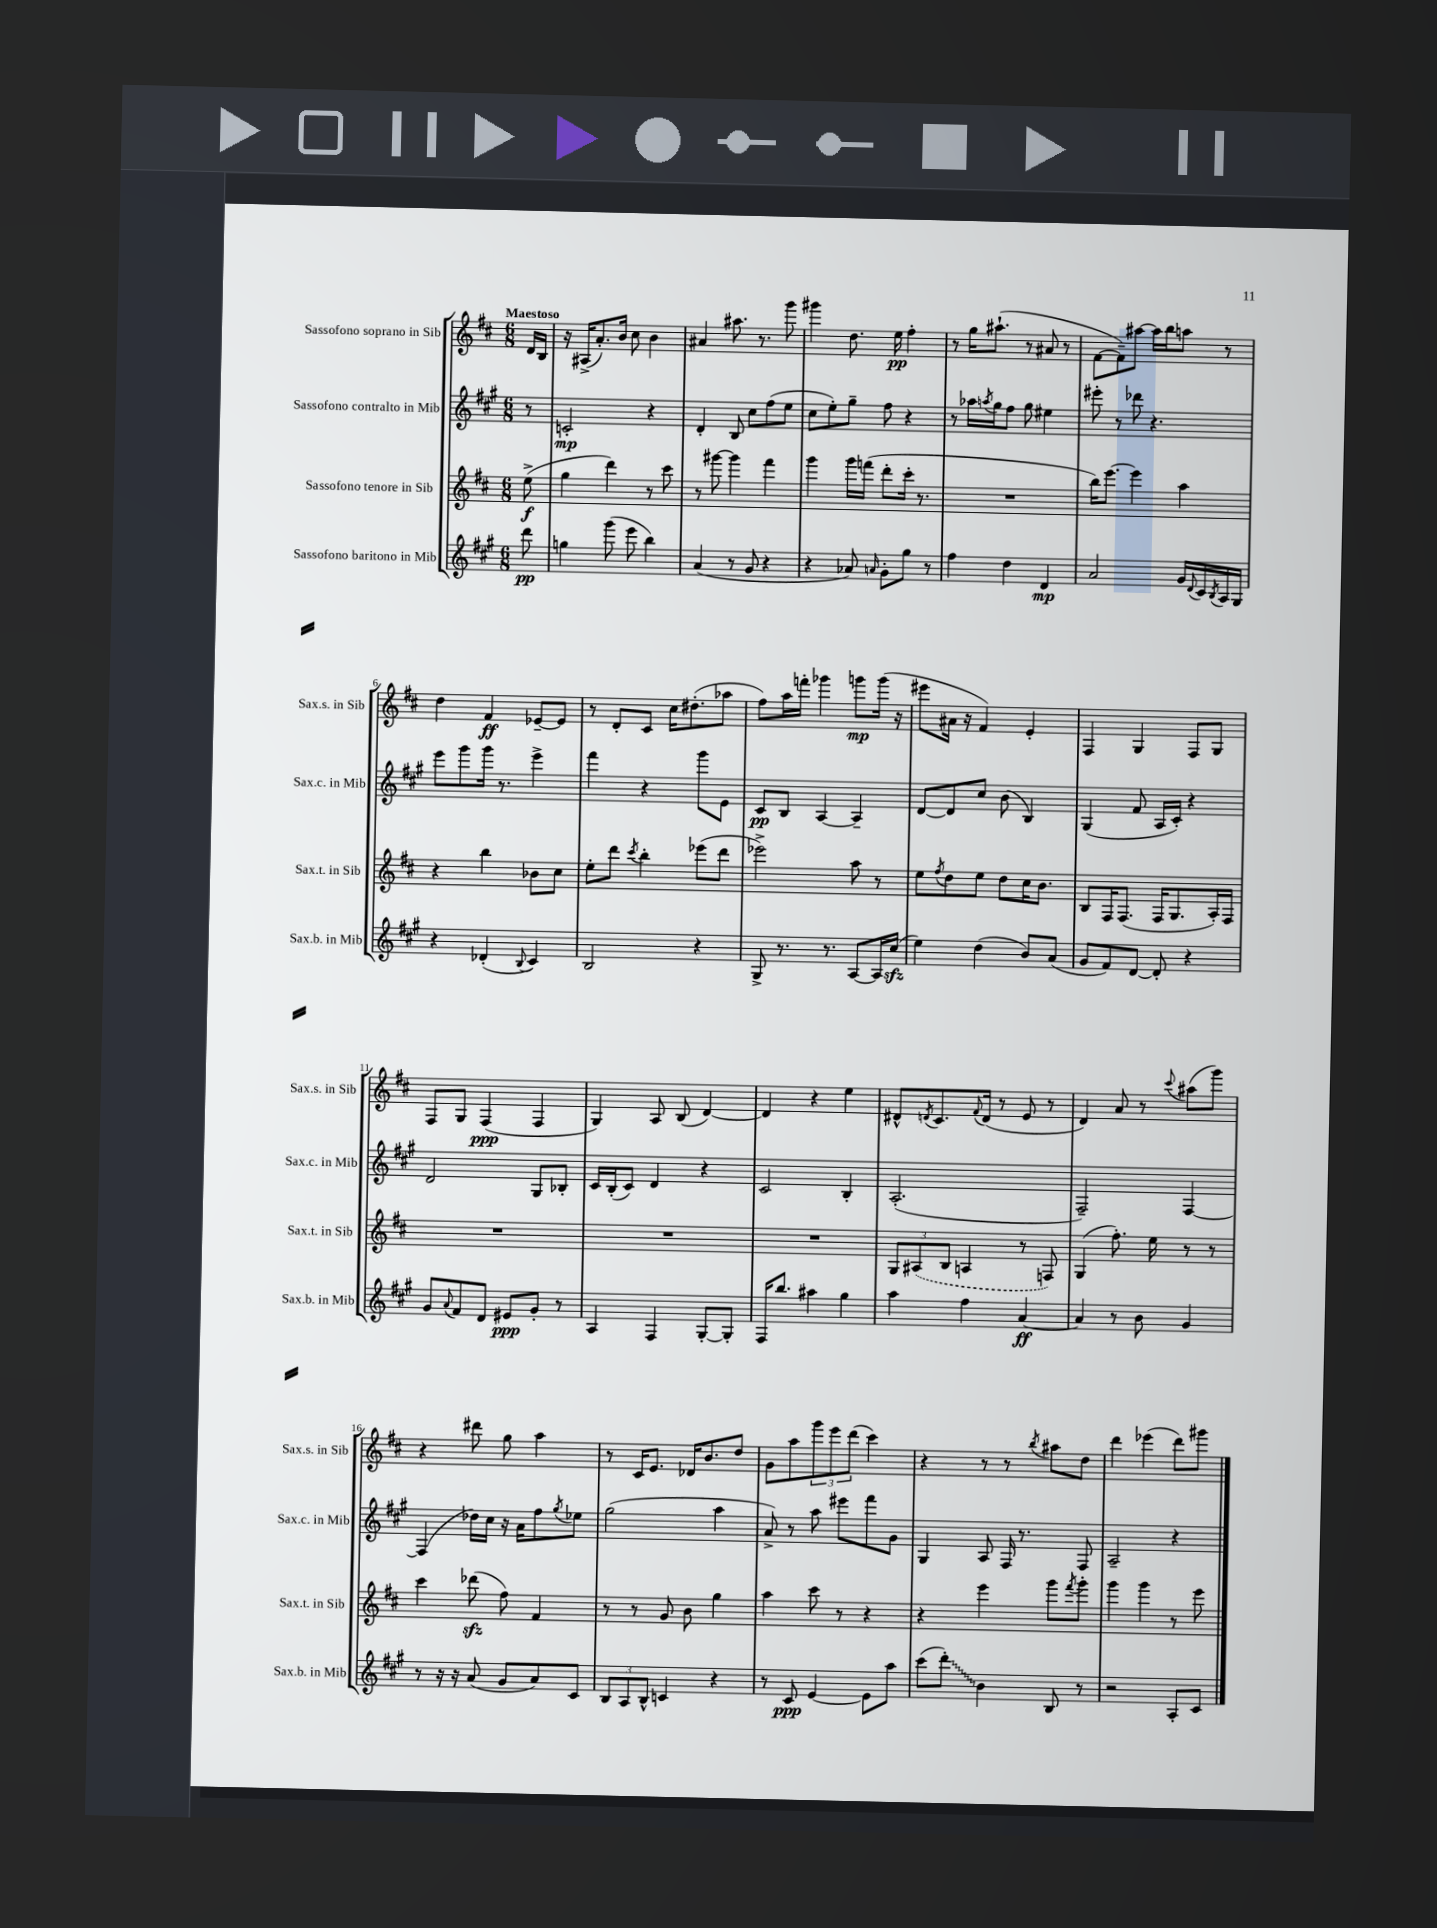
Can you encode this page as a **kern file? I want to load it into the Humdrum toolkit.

**kern	**kern	**kern	**kern
*staff4	*staff3	*staff2	*staff1
*clefG2	*clefG2	*clefG2	*clefG2
*k[f#c#g#]	*k[f#c#]	*k[f#c#g#]	*k[f#c#]
*M6/8	*M6/8	*M6/8	*M6/8
8ddd\	(8ee^\	8r	16d/LL
.	.	.	16B/JJ
=	=	=	=
4gg\	4gg\	2c'/	16r
.	.	.	(16A#^/LK
.	.	.	8.a'/)
(8ggg#\	4ddd\)	.	.
.	.	.	16b/Jk
8eee\	.	.	8cc#\
4bb\)	8r	4r	4b\
.	8ccc#\	.	.
=	=	=	=
(4a/	8r	4d'/	4a#/
.	[8ggg#\	.	.
8r	4ggg#\]	8B/	8.aa#\
8g#/	.	8cc#\L	.
.	.	.	8.r
4r	4fff#\	(8ff#\	.
.	.	8ee\J	8ggg\
=	=	=	=
4r	4ggg\	8cc#\L	4ggg#\
.	.	8ee'\)	.
8a-/)	16ggg\LL	8gg#~\J	8.dd\
.	(16fff\JJ	.	.
16qqa/	.	.	.
8g#'\L	8ddd'\L	8ff#\	.
.	.	.	16ee\
8gg#\J	16ccc#'\Jk	4r	4ff#'\
.	8.r	.	.
8r	.	.	.
=	=	=	=
4ff#\	2.r	8r	8r
.	.	16aa-\LL	16gg\LK
.	.	8qaa/	.
.	.	16gg#\J	(8.aa#`\J
4dd\	.	8ff#\J	.
.	.	8gg#\	8r
4d/	.	4ee#\	8a#/
.	.	.	8r
=	=	=	=
2a/	16bb\LK)	8eee#'\	[8f#\L
.	[8.eee\J	.	.
.	.	8r	8f#~\])
.	4eee\]	8ddd-\	[8aa#\J
.	.	4.r	16aa#\]LL
.	.	.	16bb\J
16g#/LL	4aa\	.	8aa\J
8qqd/	.	.	.
16c#/	.	.	.
8qB/	.	.	.
16A/	.	.	8r
16G#/JJ	.	.	.
=	=	=	=
4r	4r	8eee\L	4dd\
.	.	8ggg#\	.
(4d-'/	4bb\	16ggg#\Jk	4f#/
.	.	8.r	.
8qqB/	.	.	.
4c#/)	8b-\L	4eee^\	[8e-~/L
.	8cc#\J	.	8e-/]J
=	=	=	=
2B/	8ee'\L	4fff#\	8r
.	8ddd\J	.	8d'/L
.	8qccc#/	.	.
.	4bb'\	4r	8c#/J
.	.	.	16cc#\LK
.	.	.	(8.dd#'\
4r	(8eee-\L	8ggg#\L	.
.	8ddd\J	8e\J	8aa-\J
=	=	=	=
8G#^/	2eee-^\)	8c#/L	8ff#\L)
8.r	.	8B/J	16aa\L
.	.	.	16fff'\JJ
.	.	[4A/	4ggg-\
8.r	.	.	.
[8A/L	8aa\	4A~/]	8ggg\L
16A/]L	8r	.	(16ggg\Jk
(16cc#/JJ	.	.	16r
=	=	=	=
4ee\)	8ee\L	[8d/L	8eee#\L
.	8qff#/	.	.
.	8dd\	8d/]	16a#\Jk
.	.	.	16r
(4dd\	8ee\J	8cc#/J	4f#/)
.	8dd\L	(8b\	.
8b/L)	16cc#\K	4B/)	4e'/
.	8.b\J	.	.
(8a/J	.	.	.
=	=	=	=
8g#/L	8B/L	(4G#/	4F#/
8f#/)	16F#/K	.	.
.	(8.F#/J	.	.
[8d/J	.	8f#/	4G/
8d'/]	16F#/LK	16A/LL	.
.	8.G/	16c#'/JJ)	.
4r	.	4r	8F#/L
.	16A'/L)	.	8G/J
.	16F#/JJ	.	.
=	=	=	=
8g#/L	2.r	2d/	8F#/L
8qqa/	.	.	.
8f#/	.	.	8G/J
8d/J	.	.	(4F#/
8e#/L	.	.	.
8g#'/J	.	8G#/L	4F#/
8r	.	8B-'/J	.
=	=	=	=
4A/	2.r	16c#/LL	4G/)
.	.	(16B'/J	.
.	.	8c#/J)	.
4F#/	.	4d/	8A/
.	.	.	(8B/
[8G#'/L	.	4r	[4d/)
8G#'/]J	.	.	.
=	=	=	=
16F#/LK	2.r	2c#/	4d/]
8.bb/J	.	.	.
4aa#\	.	.	4r
4gg#\	.	4B'/	4ee\
=	=	=	=
4aa\	12G/L	(2.A'/	8d#^^/L
.	(12A#/	.	.
.	.	.	8qd/
.	.	.	8.c#/
.	12B/J	.	.
4ff#\	4A/	.	.
.	.	.	8qqf#/
.	.	.	(16d/Jk
.	.	.	8r
[4a/	8r	.	8e/
.	8F/)	.	8r
=	=	=	=
4a/]	(4G/	2F#~/)	4d/)
8r	8.ff#'\)	.	8a/
8b\	.	.	8r
.	16ee\	.	.
.	.	.	8qqccc#/
4g#/	8r	[4F#/	(8aa#\L
.	8r	.	8ggg\J)
=	=	=	=
8r	4ccc#\	(4F#/]	4r
16r	.	.	.
16r	.	.	.
(8a/	(8ddd-\	16dd-\LL)	8ddd#\
.	.	16cc#\JJ	.
8g#/L	8ff#\)	16r	8gg\
.	.	16a\LK	.
8a/)	4f#/	8ff#\	4aa\
.	.	8qgg#/	.
8c#/J	.	8ee-\J	.
=	=	=	=
12B/L	8r	(2gg#\	8r
12A/	.	.	.
.	8r	.	16c#/LK
12B^^/J	.	.	.
.	.	.	8.e/J
4c/	8g/	.	.
.	8b\	.	16d-/LK
.	.	.	8.b/
4r	4gg\	4aa\	.
.	.	.	8dd/J
=	=	=	=
8r	4aa\	8a^/)	8g\L
8c#/	.	8r	8aa\
[4e/	8ccc#\	8aa\	12ggg\
.	.	.	12eee\
.	8r	8eee#\L	.
.	.	.	(12ddd\J
8e\]L	4r	8fff#\	4ccc#\)
8aa\J	.	8g#\J	.
=	=	=	=
(8ccc#\L	4r	4G#/	4r
8ddd'\J)	.	.	.
4b\	4eee\	8A/	8r
.	.	16F#/	8r
.	.	8.r	.
.	.	.	8qbb/
8B/	8ggg\L	.	8aa#\L
.	8qfff#/	.	.
8r	8ggg'\J	8F#/	8dd\J
=	=	=	=
2r	4ggg\	2A~/	4ddd\
.	4ggg\	.	(4eee-\
8A'/L	8r	4r	8ddd\L)
8c#/J	8eee\	.	8ggg#\J
==	==	==	==
*-	*-	*-	*-
